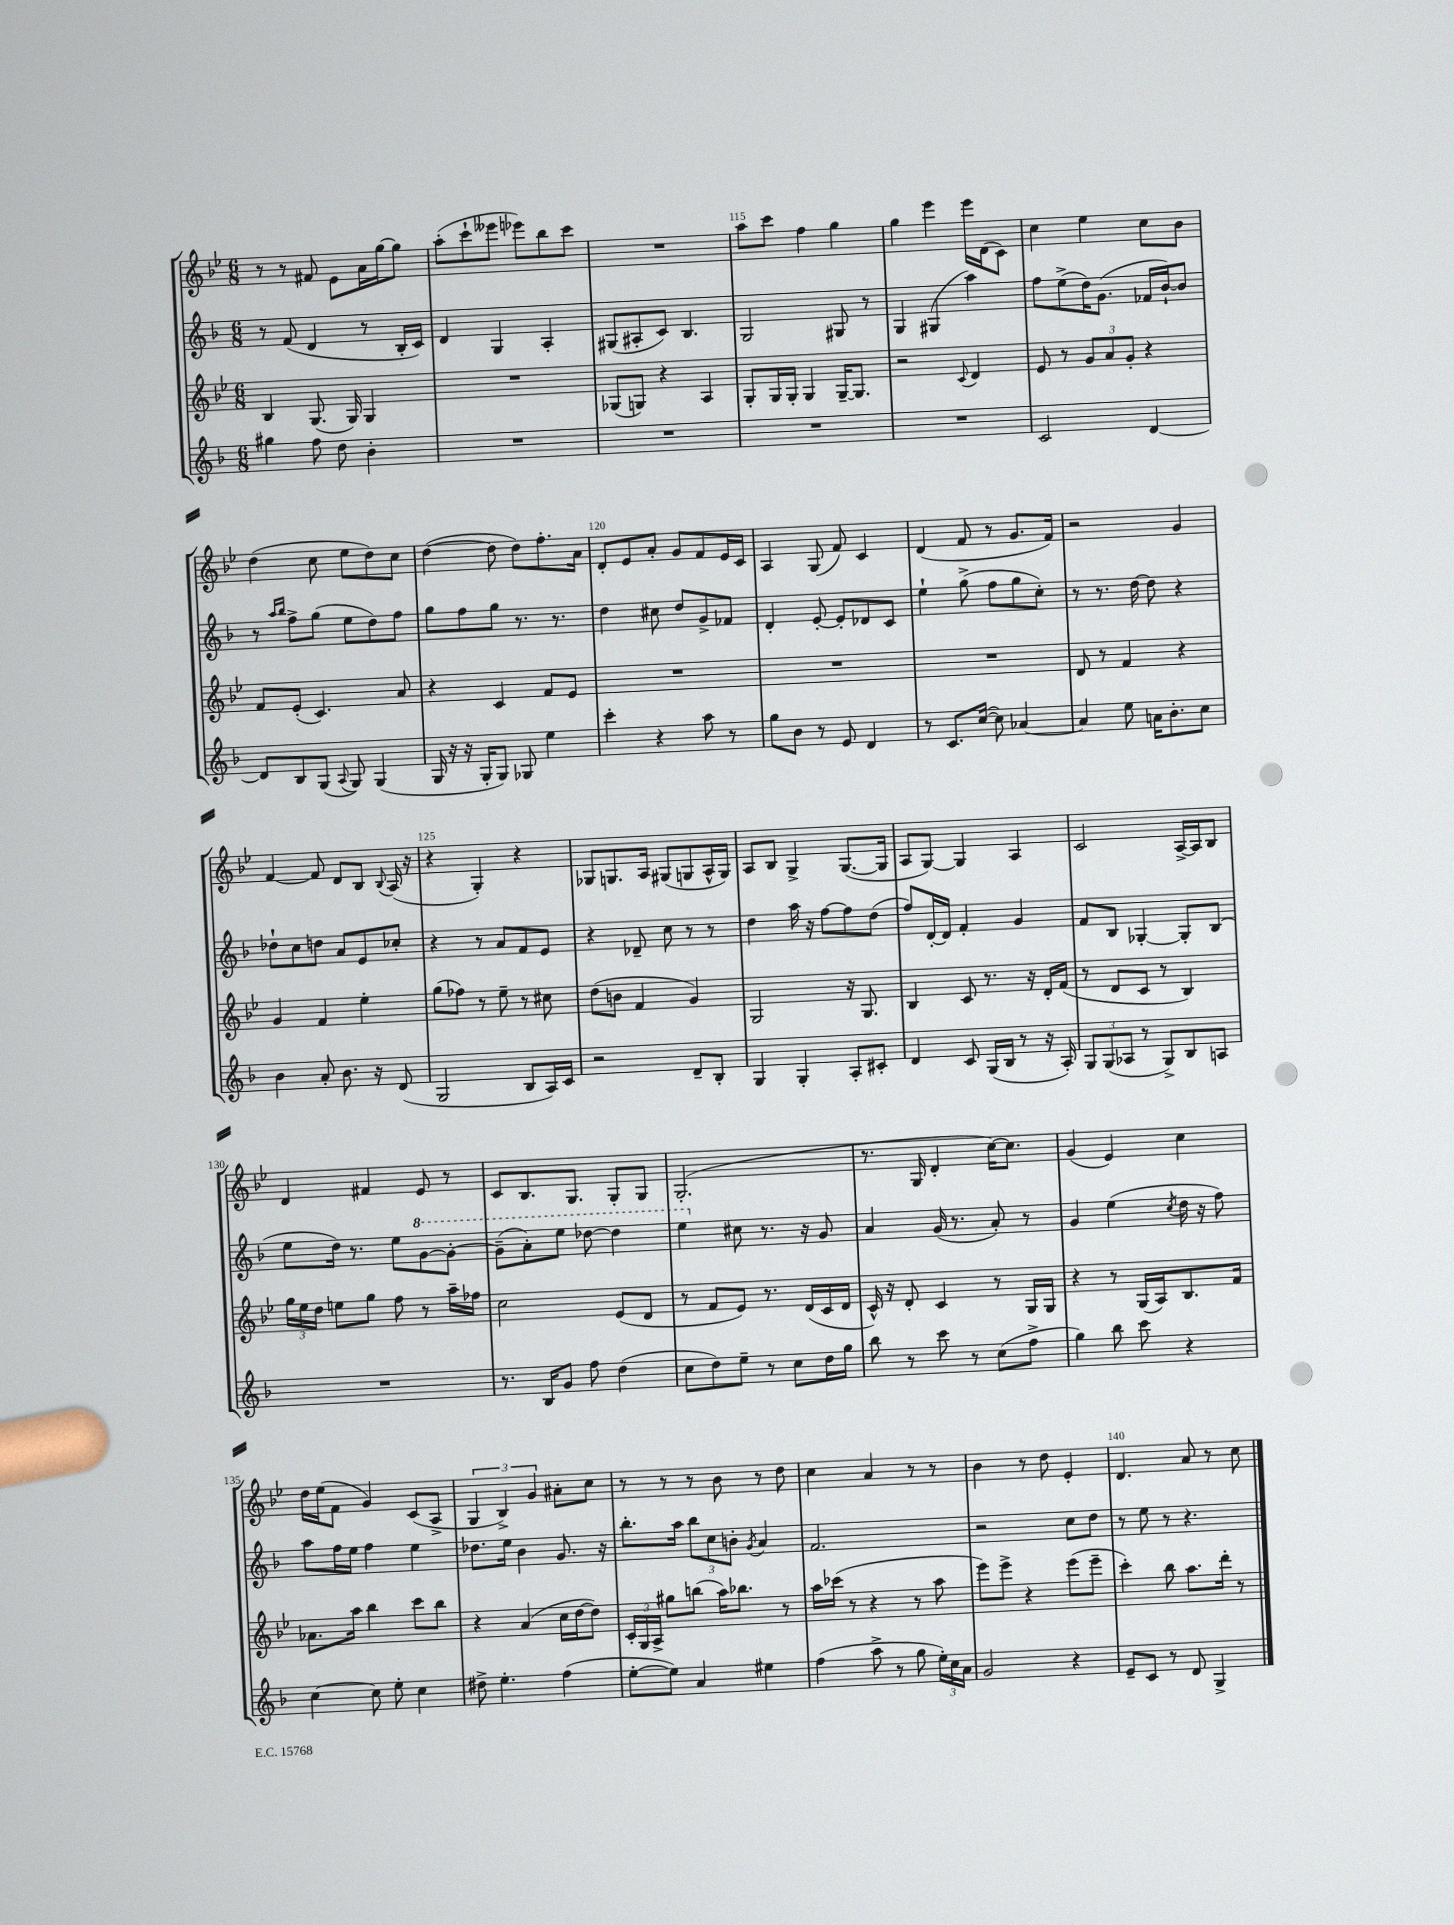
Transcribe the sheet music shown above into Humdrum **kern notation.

**kern	**kern	**kern	**kern
*staff4	*staff3	*staff2	*staff1
*clefG2	*clefG2	*clefG2	*clefG2
*k[b-]	*k[b-e-]	*k[b-]	*k[b-e-]
*M6/8	*M6/8	*M6/8	*M6/8
4gg#	4B-	8r	8r
.	.	(8f	8r
8ff	(8.G	4d	8f#
8dd	.	.	8e-
.	16G)	.	.
4b-'	4G	8r	16a
.	.	.	[16gg
.	.	16B-'	8gg]
.	.	16c)	.
=	=	=	=
2.r	2.r	4d	(8aa'
.	.	.	8ccc`
.	.	4G	8eee--
.	.	.	8eee-)
.	.	4A'	8bb-
.	.	.	8ccc
=	=	=	=
2.r	(8G-	(8G#	2.r
.	8G)	8A#'	.
.	4r	8c)	.
.	.	4.B-	.
.	4A	.	.
=	=	=	=
2.r	8G'	2G	8aa
.	16G	.	8ccc
.	16G'	.	.
.	4G	.	4ff
.	[16G~	8G#	4gg
.	8.G]	.	.
.	.	8r	.
=	=	=	=
2.r	2r	4G	4gg
.	.	(4G#	4eee-
.	8qqc	.	.
.	4d	4aa)	16eee-
.	.	.	(16d
.	.	.	8c)
=	=	=	=
2c	8e-	8ff	4cc
.	8r	(8ee^	.
.	12g	16dd)	4ee-
.	.	(8.g	.
.	12a	.	.
.	12g'	.	.
[4d	4r	16f-	8cc
.	.	[16b-`)	.
.	.	8b-]	8b-
=	=	=	=
8d]	8f	8r	(4dd
.	.	16qqaa	.
.	.	16qqbb-	.
8B-	(8e-'	8ff^	.
(8G	4.c)	(8gg	8cc
8qqA	.	.	.
8G)	.	8ee	8ee-
(4G	.	8dd)	8dd)
.	8a	8ff	8cc
=	=	=	=
16G	4r	8gg	([4dd
16r	.	.	.
16r	.	8ff	.
16G'	.	.	.
8G)	4c	8gg	8dd]
8G-	.	8.r	8dd)
4ee	8f	.	8.ff'
.	.	8.r	.
.	8e-	.	.
.	.	.	16a
=	=	=	=
4ccc'	2.r	4dd	8d'
.	.	.	8e-
4r	.	8cc#	8a'
.	.	8dd	8g
8aa	.	8g^	8f
8r	.	8f-	16e-
.	.	.	16c
=	=	=	=
8gg	2.r	4d'	4A
8b-	.	.	.
8r	.	[8e'	(8G
8e	.	8e']	8f)
4d	.	8d-	4c
.	.	8c	.
=	=	=	=
8r	2.r	4ee`	(4d
8.c	.	.	.
.	.	(8gg^	8f
([16cc	.	.	.
8cc])	.	8ff	8r
[4a-	.	8gg	8.g
.	.	8cc')	.
.	.	.	16f)
=	=	=	=
4a-]	8d	8r	2r
.	8r	8.r	.
8ee	4f	.	.
.	.	[16dd	.
16a	.	8dd]	.
8.b-'	.	.	.
.	4r	4r	4g
8cc	.	.	.
=	=	=	=
4b-	4g	8dd-`	[4f
.	.	8cc	.
8a'	4f	8dd	8f]
8.b-	.	8a	8d
.	4ee-'	8e	8B-
16r	.	.	.
.	.	.	8qqB-
(8d	.	8cc-'	(16A
.	.	.	16r
=	=	=	=
2G	(8gg	4r	4r
.	8ff-)	.	.
.	8r	8r	4G')
.	8ee-~	8a	.
8B-	8r	8f	4r
16A)	8cc#	8e	.
16c	.	.	.
=	=	=	=
2r	(8dd	4r	8G-
.	8b	.	8.G
.	4f	8d-~	.
.	.	.	16A
.	.	8cc	(8G#
8d~	4g)	8r	8G
8B-'	.	8r	16A^^
.	.	.	16G)
=	=	=	=
4G	2G	4dd	8A
.	.	.	8B-
4G'	.	16aa	4G^
.	.	16r	.
.	.	[8ff	.
8A'	16r	8ff]	([8.G
.	8.G	.	.
8c#'	.	(8dd	.
.	.	.	16G]
=	=	=	=
4d	4B-	8ff)	8A
.	.	[16d'	[8G)
.	.	16d]	.
8c	8c	4f'	4G]
(16G	8.r	.	.
16B-	.	.	.
8r	.	4g	4A
.	16r	.	.
16r	16d'	.	.
16A')	(16f	.	.
=	=	=	=
12G	8r	8f	2c
(12G	.	.	.
.	8d	8B-	.
12A-	.	.	.
8r	8c	[4G-'	.
8G^)	8r	.	.
8B-	4B-)	8G-']	[16A^
.	.	.	16A]
8A	.	(8B-	8B-
=	=	=	=
2.r	24gg	8ee	4d
.	24ee-	.	.
.	24dd	.	.
.	8ee	16dd)	.
.	.	8.r	.
.	8gg	.	4f#
.	8ff	8ee	.
.	8r	[8gg	8e-
.	16aa~	8gg'_	8r
.	16ff-	.	.
=	=	=	=
8.r	2cc	(8gg~]	8c
.	.	8aa')	8.B-
16B-	.	.	.
8g	.	8eee	.
.	.	.	8.G
8ff	.	[8ddd-	.
(4dd	(8e-	4ddd-]	8G'
.	8d	.	8G
=	=	=	=
8cc	8r	4eee	(2.G'
8dd)	8f	.	.
8ee~	8e-)	8cc#	.
8r	8.r	8.r	.
8cc	.	.	.
.	(16d	16r	.
16dd	16c	8g	.
16gg	16d	.	.
=	=	=	=
8bb-	16c^^)	4a	8.r
.	16r	.	.
8r	8d'	.	.
.	.	.	16G
8ccc	4c	(16g	4d'
.	.	8.r	.
8r	.	.	.
(8cc	8r	8a')	[16cc)
.	.	.	8.cc]
8ff^	16G	8r	.
.	16G	.	.
=	=	=	=
4gg)	4r	4g	(4g
8bb-	8r	(4ee	4e-)
8ccc	(16G	.	.
.	16A)	.	.
.	.	8qcc	.
4r	8.B-	16dd	4cc
.	.	16r	.
.	.	8ff)	.
.	16f	.	.
=	=	=	=
[4cc	8.a-	8aa	16dd
.	.	.	(16ee-
.	.	16ff	8f
.	16aa	16ee	.
8cc]	4bb-	4ff	4g)
8ee'	.	.	.
4cc	8ccc	4ee	(8c
.	8bb-	.	8A^
=	=	=	=
8dd#^	4r	8.dd-	6G
4.ee'	.	.	.
.	.	.	6B-^)
.	.	16ee	.
.	(4a	4b-	.
.	.	.	6g
(4ff	16cc	8.g	8a#'
.	[16dd	.	.
.	8dd])	.	8cc
.	.	16r	.
=	=	=	=
[8ee'	24c'	8.bb-'	8r
.	24G	.	.
.	24A^	.	.
8ee])	8gg#	.	8r
.	.	16aa	.
4a	(8bb	12bb-	8r
.	.	12cc	.
.	16aa)	.	8b-
.	.	12b'	.
.	8.bb-	.	.
.	.	8qg	.
4ee#	.	4a	8r
.	8r	.	8dd
=	=	=	=
(4ff	16aa	2.f	4cc
.	(16ccc-	.	.
.	8r	.	.
8aa^	4r	.	4a
8r	.	.	.
8gg	8r	.	8r
24ee')	8aa	.	8r
24cc	.	.	.
24a	.	.	.
=	=	=	=
2g	8eee-)	2r	4b-
.	8eee-^	.	.
.	4r	.	8r
.	.	.	8dd
4r	(8eee-	8cc	4e-'
.	8eee-~	8dd	.
=	=	=	=
8e~	4ccc')	8r	4.d
8c	.	8ee	.
8r	8bb-	8r	.
8d	8.aa	4.r	8a
4G^	.	.	8r
.	16ddd'	.	.
.	8r	.	8cc
==	==	==	==
*-	*-	*-	*-
